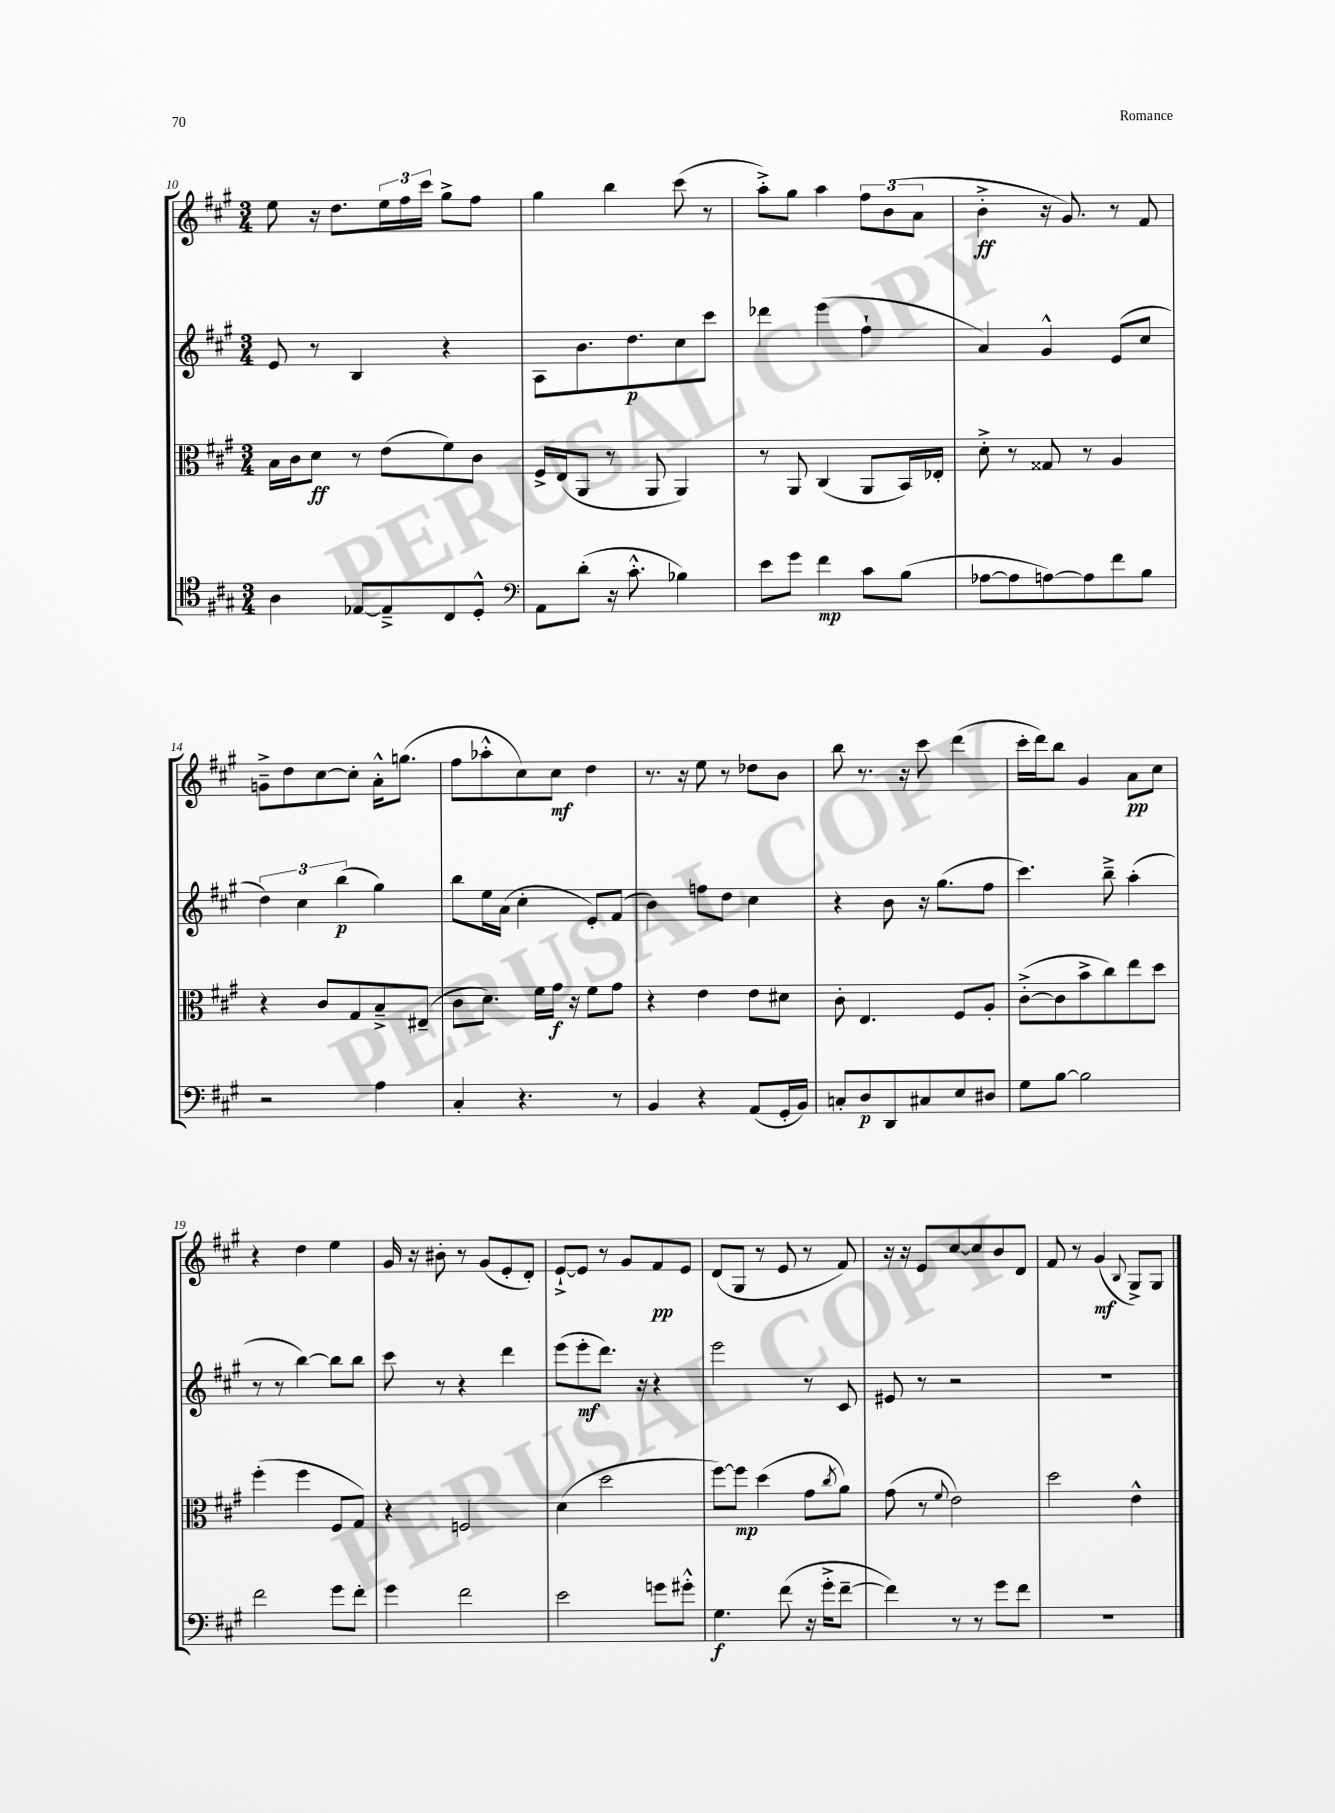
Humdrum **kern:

**kern	**dynam	**kern	**dynam	**kern	**dynam	**kern	**dynam
*part4	*part4	*part3	*part3	*part2	*part2	*part1	*part1
*staff4	*staff4	*staff3	*staff3	*staff2	*staff2	*staff1	*staff1
*clefC4	*	*clefC3	*	*clefG2	*	*clefG2	*
*k[f#c#g#]	*	*k[f#c#g#]	*	*k[f#c#g#]	*	*k[f#c#g#]	*
*M3/4	*	*M3/4	*	*M3/4	*	*M3/4	*
=10	=10	=10	=10	=10	=10	=10	=10
4A\	.	16B\LL	.	8e/	.	8ee\	.
.	.	16c#\J	.	.	.	.	.
.	.	8d\J	ff	8r	.	16r	.
.	.	.	.	.	.	8.dd\L	.
[8E-X/L	.	8r	.	4B/	.	.	.
8E-~^/]	.	(8e\L	.	.	.	24ee\L	.
.	.	.	.	.	.	24ff#\	.
.	.	.	.	.	.	24ccc#\JJ	.
8C#/	.	8f#\)	.	4r	.	8gg#^\L	.
8D'^^/J	.	8c#\J	.	.	.	8ff#\J	.
=11	=11	=11	=11	=11	=11	=11	=11
*clefF4	*	*	*	*	*	*	*
8AA\L	.	16F#^/LL	.	8A\L	.	4gg#\	.
.	.	(16E/J	.	.	.	.	.
(8d'\J	.	8AA/J	.	8.b\	.	.	.
16r	.	8r	.	.	.	4bb\	.
8.c#'^^\	.	.	.	8.dd\	p	.	.
.	.	8AA/	.	.	.	.	.
4B-X\)	.	4AA/)	.	8cc#\	.	(8ccc#\	.
.	.	.	.	8ccc#\J	.	8r	.
=12	=12	=12	=12	=12	=12	=12	=12
8e\L	.	8r	.	4ddd-X\	.	8aa'^\L)	.
8g#\J	.	8AA/	.	.	.	8gg#\J	.
4f#\	mp	(4C#/	.	(4eee\	.	4aa\	.
8c#\L	.	8AA/L	.	4ff#`\	.	12ff#\L	.
.	.	.	.	.	.	(12b\	.
(8B\J	.	16BB/L)	.	.	.	.	.
.	.	.	.	.	.	12a\J	.
.	.	16E-X'/JJ	.	.	.	.	.
=13	=13	=13	=13	=13	=13	=13	=13
[8A-X\L	.	8d'^\	.	4a/)	.	4b'^\	ff
8A-\]	.	8r	.	.	.	.	.
[8An\)	.	8G##X/	.	4g#^^/	.	16r	.
.	.	.	.	.	.	8.g#/)	.
8A\]	.	8r	.	.	.	.	.
8f#\	.	4A/	.	(8e/L	.	8r	.
8B\J	.	.	.	8cc#/J	.	8f#/	.
!!LO:LB:g=z
=14	=14	=14	=14	=14	=14	=14	=14
2r	.	4r	.	6dd\)	.	8gn~^\L	.
.	.	.	.	.	.	8dd\	.
.	.	.	.	6cc#\	.	.	.
.	.	8c#/L	.	.	.	[8cc#\	.
.	.	.	.	(6bb\	p	.	.
.	.	8G#/	.	.	.	8cc#'\J]	.
4A\	.	8B~^/	.	4gg#\)	.	16a'^^\KL	.
.	.	.	.	.	.	(8.ggn\J	.
.	.	(8E#X~/J	.	.	.	.	.
=15	=15	=15	=15	=15	=15	=15	=15
4C#'/	.	8c#\L	.	8bb\L	.	8ff#\L	.
.	.	8.d\J)	.	16ee\L	.	8aa-X'^^\	.
.	.	.	.	(16a\JJ	.	.	.
4.r	.	.	.	4cc#'\	.	8cc#\)	.
.	.	16f#\LL	.	.	.	.	.
.	.	16g#\JJ	f	.	.	8cc#\J	mf
.	.	16r	.	.	.	.	.
.	.	8f#\L	.	8e'/L)	.	4dd\	.
8r	.	8g#\J	.	(8f#/J	.	.	.
=16	=16	=16	=16	=16	=16	=16	=16
4BB/	.	4r	.	4b\)	.	8.r	.
.	.	.	.	.	.	16r	.
4r	.	4e\	.	8ffn\L	.	8ee\	.
.	.	.	.	8dd\J	.	8r	.
(8AA/L	.	8e\L	.	4cc#\	.	8dd-X\L	.
16GG#'/L	.	8d#X\J	.	.	.	8b\J	.
16BB/JJ)	.	.	.	.	.	.	.
=17	=17	=17	=17	=17	=17	=17	=17
8Cn'/L	.	8c#'\	.	4r	.	8bb\	.
8D/	p	4.E/	.	.	.	8.r	.
8DD/	.	.	.	8b\	.	.	.
.	.	.	.	.	.	16r	.
8C#X/	.	.	.	16r	.	8ccc#\	.
.	.	.	.	(8.gg#\L	.	.	.
8E/	.	8F#/L	.	.	.	(4ddd\	.
8D#X/J	.	8A'/J	.	8ff#\J	.	.	.
=18	=18	=18	=18	=18	=18	=18	=18
8G#\L	.	([8c#'^\L	.	4.ccc#\)	.	16ccc#'\LL	.
.	.	.	.	.	.	16ddd\J)	.
[8B\J	.	8c#\]	.	.	.	8bb\J	.
2B\]	.	8b^\	.	.	.	4g#/	.
.	.	8cc#\)	.	8bb~^\	.	.	.
.	.	8ee\	.	(4aa'\	.	8a\L	pp
.	.	8dd\J	.	.	.	8cc#\J	.
!!LO:LB:g=z
=19	=19	=19	=19	=19	=19	=19	=19
2f#\	.	(4ff#'\	.	8r	.	4r	.
.	.	.	.	8r	.	.	.
.	.	4ff#\	.	[4bb\)	.	4dd\	.
8g#\L	.	8F#/L	.	8bb\L]	.	4ee\	.
8f#'\J	.	8G#/J)	.	8bb\J	.	.	.
=20	=20	=20	=20	=20	=20	=20	=20
4g#\	.	4r	.	8ccc#\	.	16g#/	.
.	.	.	.	.	.	16r	.
.	.	.	.	8r	.	8b#X'\	.
2f#\	.	2Fn/	.	4r	.	8r	.
.	.	.	.	.	.	(8g#/L	.
.	.	.	.	4ddd\	.	8e'/	.
.	.	.	.	.	.	8d'/J)	.
=21	=21	=21	=21	=21	=21	=21	=21
2e\	.	(4d\	.	(8eee\L	.	[8e`^/L	.
.	.	.	.	8eee'\	mf	8e/J]	.
.	.	2dd\	.	8.ddd\J)	.	8r	.
.	.	.	.	.	.	8g#/L	.
.	.	.	.	16r	.	.	.
8gn\L	.	.	.	4r	.	8f#/	pp
8g#X'^^\J	.	.	.	.	.	8e/J	.
=22	=22	=22	=22	=22	=22	=22	=22
4.G#\	f	[8ff#\L)	.	2eee\	.	(8d/L	.
.	.	8ff#\J]	mp	.	.	8G#/J	.
.	.	(4dd\	.	.	.	8r	.
(8f#\	.	.	.	.	.	8e/	.
16r	.	8g#\L	.	8r	.	8r	.
16g#'^\KL	.	.	.	.	.	.	.
.	.	8qcc#/	.	.	.	.	.
[8f#~\J	.	8a\J)	.	8c#/	.	8f#/)	.
=23	=23	=23	=23	=23	=23	=23	=23
4f#\])	.	(8g#\	.	8e#X/	.	16r	.
.	.	.	.	.	.	16r	.
.	.	8r	.	8r	.	8e/L	.
.	.	8qqf#/	.	.	.	.	.
8r	.	2e\)	.	2r	.	[8cc#/	.
8r	.	.	.	.	.	8cc#/]	.
8g#\L	.	.	.	.	.	8b/	.
8f#\J	.	.	.	.	.	8d/J	.
=24	=24	=24	=24	=24	=24	=24	=24
2.r	.	2dd\	.	2.r	.	8f#/	.
.	.	.	.	.	.	8r	.
.	.	.	.	.	.	(4g#/	mf
.	.	.	.	.	.	8qqB/	.
.	.	4e^^\	.	.	.	8G#^/L)	.
.	.	.	.	.	.	8G#/J	.
==	==	==	==	==	==	==	==
*-	*-	*-	*-	*-	*-	*-	*-
